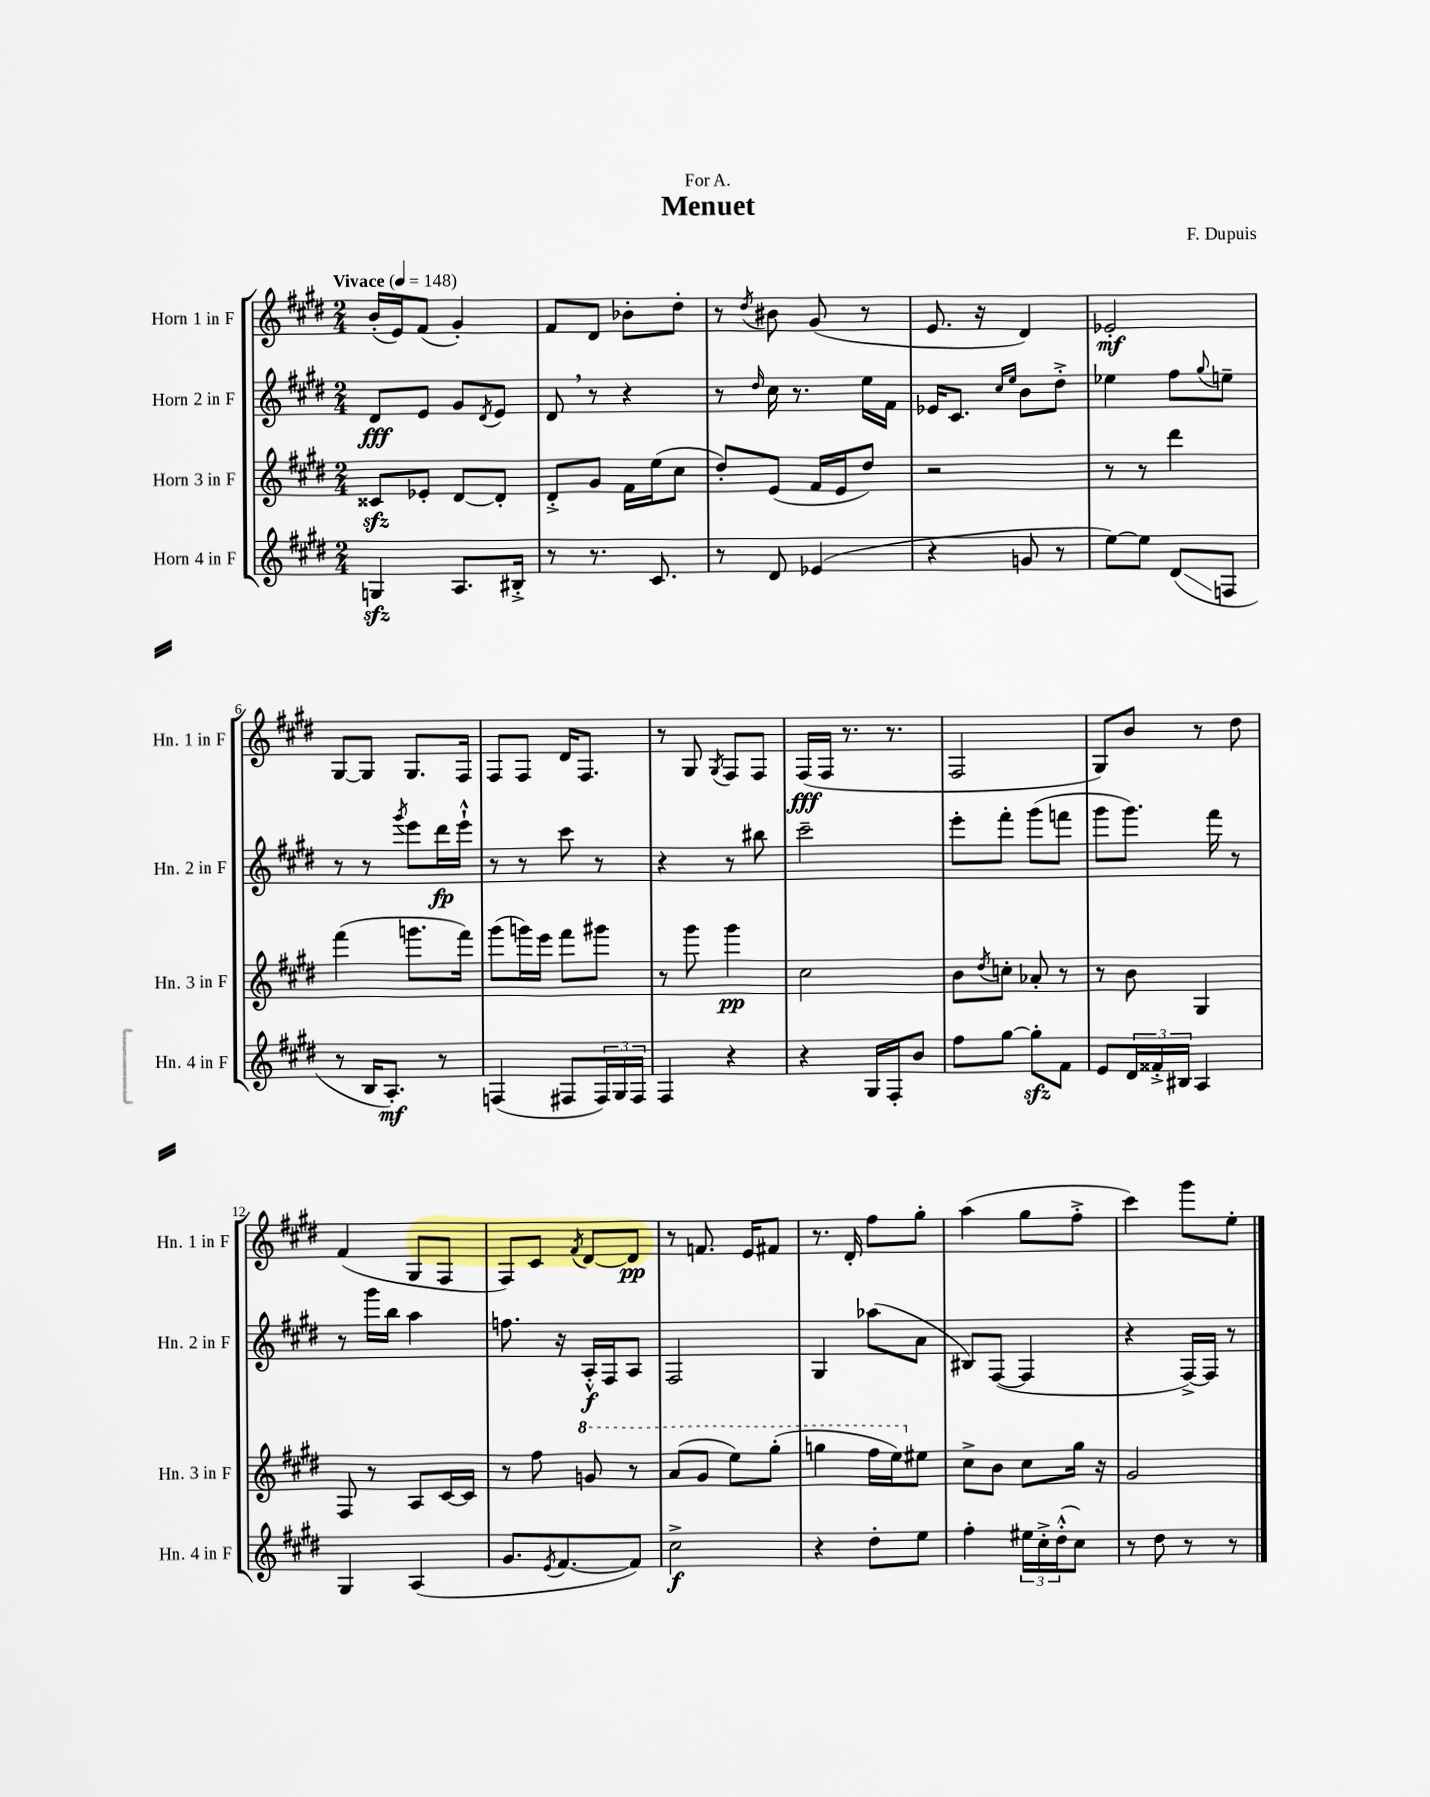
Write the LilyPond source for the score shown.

\header { title = "Menuet" composer = "F. Dupuis" dedication = "For A." }
<<
\new StaffGroup <<
\new Staff = "s0" \with { instrumentName = "Horn 1 in F" shortInstrumentName = "Hn. 1 in F" } {
    \clef treble \key e \major \numericTimeSignature \time 2/4 \tempo "Vivace" 4 = 148
    b'16-.( e'16) fis'8( gis'4-.) |
    fis'8 dis'8 bes'8-. dis''8-. |
    r8 \acciaccatura { dis''8 } bis'8 gis'8( r8 |
    e'8. r16 dis'4) |
    ees'2-.\mf |
    gis8~ gis8 gis8. fis16 |
    fis8 fis8 dis'16 fis8. |
    r8 gis8 \acciaccatura { gis8 } fis8 fis8 |
    fis16\fff( fis16 r8. r8. |
    fis2 |
    gis8) b'8 r8 dis''8 |
    fis'4( gis8 fis8 |
    fis8) cis'8 \acciaccatura { fis'8 } dis'8~ dis'8\pp |
    r8 f'8. e'16 fis'8 |
    r8. dis'16-. fis''8 gis''8-. |
    a''4( gis''8 fis''8-.-> |
    cis'''4) gis'''8 e''8-. \bar "|." |
}
\new Staff = "s1" \with { instrumentName = "Horn 2 in F" shortInstrumentName = "Hn. 2 in F" } {
    \clef treble \key e \major \numericTimeSignature \time 2/4
    dis'8\fff e'8 gis'8 \acciaccatura { dis'8 } e'8 |
    dis'8 \breathe r8 r4 |
    r8 \grace { dis''16 } cis''16 r8. e''16 fis'16 |
    ees'16 cis'8. \grace { cis''16 e''16 } b'8 dis''8-.-> |
    ees''4 fis''8 \appoggiatura { gis''8 } e''8-- |
    r8 r8 \acciaccatura { gis'''8 } e'''8 dis'''16\fp e'''16-!-^ |
    r8 r8 cis'''8 r8 |
    r4 r8 bis''8 |
    cis'''2-- |
    e'''8-. fis'''8-. gis'''8( f'''8 |
    gis'''8 gis'''8.) fis'''16 r8 |
    r8 gis'''16 b''16 a''4 |
    f''8. r16 a16-.-^\f fis16 a8 |
    fis2 |
    gis4 aes''8( a'8 |
    bis8) fis8~( fis4 |
    r4 fis16~->) fis16 r8 \bar "|." |
}
\new Staff = "s2" \with { instrumentName = "Horn 3 in F" shortInstrumentName = "Hn. 3 in F" } {
    \clef treble \key e \major \numericTimeSignature \time 2/4
    cisis'8\sfz ees'8-. dis'8~ dis'8-. |
    dis'8-.-> gis'8 fis'16 e''16( cis''8 |
    dis''8-.) e'8( fis'16 e'16 dis''8) |
    r2 |
    r8 r8 dis'''4 |
    fis'''4( g'''8. fis'''16) |
    gis'''8( g'''16) e'''16 fis'''8 gis'''8 |
    r8 gis'''8 gis'''4\pp |
    cis''2 |
    b'8 \acciaccatura { dis''8 } c''8-. aes'8-. r8 |
    r8 b'8 gis4 |
    fis8 r8 a8 cis'16~ cis'16 |
    r8 fis''8 \ottava #1 g''8 r8 |
    a''8( gis''8 e'''8) gis'''8-.( |
    g'''4 fis'''16 e'''16) \ottava #0 eis''8 |
    cis''8-> b'8 cis''8 gis''16 r16 |
    gis'2 \bar "|." |
}
\new Staff = "s3" \with { instrumentName = "Horn 4 in F" shortInstrumentName = "Hn. 4 in F" } {
    \clef treble \key e \major \numericTimeSignature \time 2/4
    g4\sfz a8. bis16-.-> |
    r8 r8. cis'8. |
    r8 dis'8 ees'4( |
    r4 g'8 r8 |
    e''8~) e''8 dis'8\glissando( f8 |
    r8 b16 a8.-.\mf) r8 |
    f4( fis8 \tuplet 3/2 { fis16) gis16 fis16 } |
    fis4 r4 |
    r4 gis16 fis16-. b'8 |
    fis''8 gis''8~ gis''8-.\sfz fis'8 |
    e'8 \tuplet 3/2 { dis'16 fisis'16-.-> bis16 } a4 |
    gis4 a4( |
    gis'8. \acciaccatura { e'8 } fis'8.~ fis'8) |
    cis''2->\f |
    r4 dis''8-. e''8 |
    fis''4-. \tuplet 3/2 { eis''16 cis''16-.-> dis''16-.-^( } cis''8) |
    r8 dis''8 r8 r8 \bar "|." |
}
>>
>>
